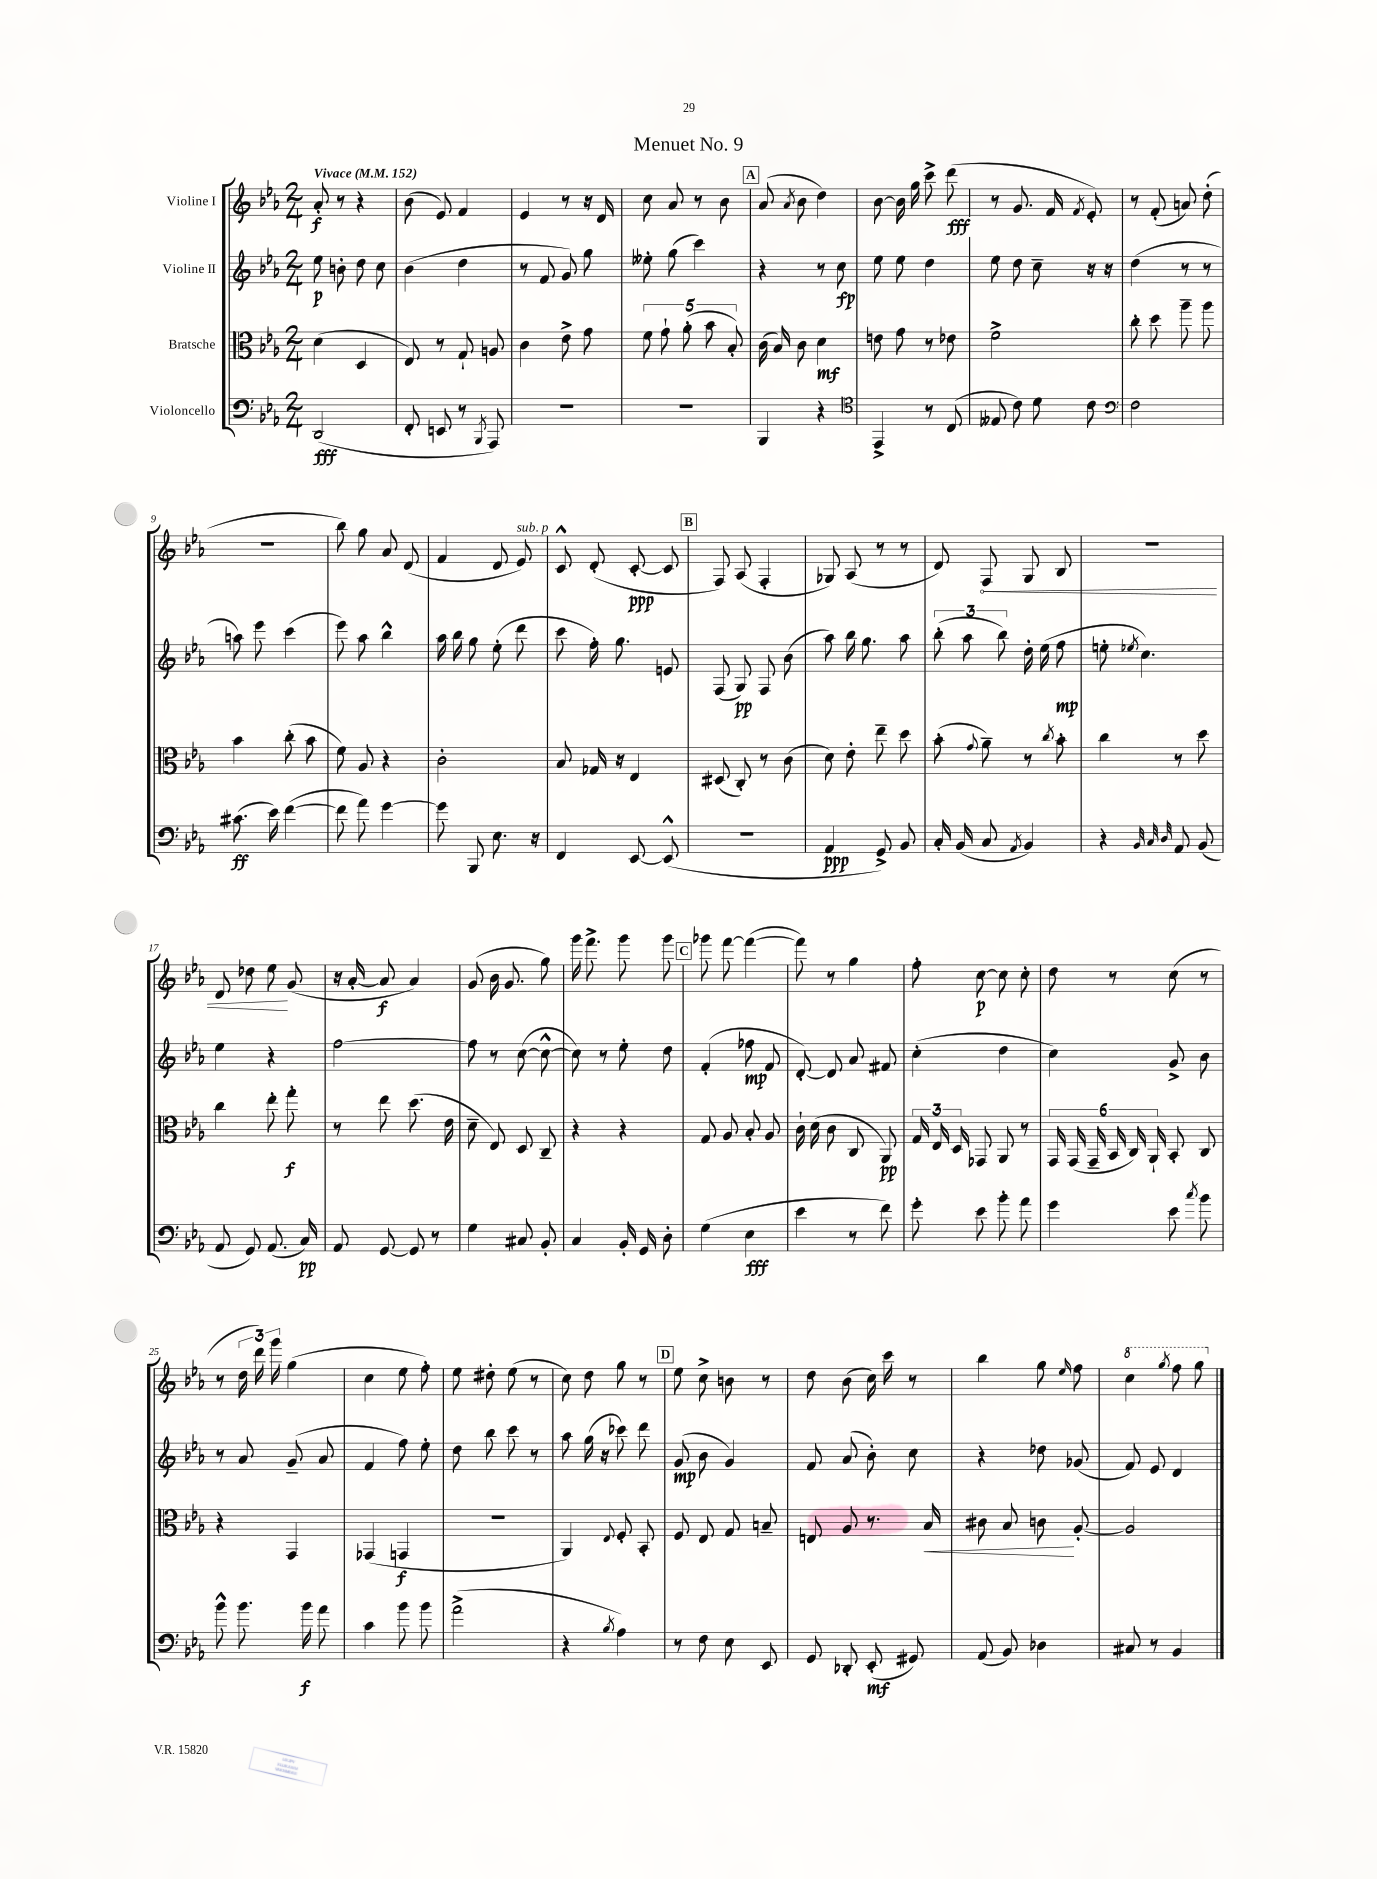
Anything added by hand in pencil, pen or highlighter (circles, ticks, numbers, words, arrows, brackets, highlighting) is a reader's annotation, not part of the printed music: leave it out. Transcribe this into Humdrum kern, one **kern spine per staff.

**kern	**kern	**kern	**kern
*staff4	*staff3	*staff2	*staff1
*clefF4	*clefC3	*clefG2	*clefG2
*k[b-e-a-]	*k[b-e-a-]	*k[b-e-a-]	*k[b-e-a-]
*M2/4	*M2/4	*M2/4	*M2/4
*MM152	*MM152	*MM152	*MM152
(2DD	(4d	8ee-	8a-'
.	.	8b'	8r
.	4D	8dd	4r
.	.	8cc	.
=	=	=	=
8FF'	8E-)	(4b-	(8b-
8EE	8r	.	8e-)
8r	8G`	4dd	4f
8qBBB-	.	.	.
8AAA-)	8A	.	.
=	=	=	=
2r	4c	8r	4e-
.	.	8f	.
.	8e-^	8g)	8r
.	8g	8gg	16r
.	.	.	16d
=	=	=	=
2r	10f	8ee--'	8cc
.	10g`	.	.
.	.	(8gg	8a-
.	(10a-'	.	.
.	.	4ccc)	8r
.	10b-	.	.
.	.	.	8b-
.	10B-')	.	.
=	=	=	=
4BBB-	(16c	4r	(8a-
.	16B-)	.	.
.	.	.	8qa-
.	8c	.	8b-
4r	4d	8r	4dd)
.	.	8cc	.
=	=	=	=
*clefC4	*	*	*
4EE-^	8e	8ee-	[8b-
.	8g	8ee-	16b-]
.	.	.	16gg
8r	8r	4dd	8ccc^
(8C	8e-	.	(8ddd
=	=	=	=
8E--	2f^	8ee-	8r
8c)	.	8dd	8.g
8d	.	8cc~	.
.	.	.	16f
.	.	.	8qf
8c	.	16r	8e-')
.	.	16r	.
=	=	=	=
*clefF4	*	*	*
2F	8cc'	(4dd	8r
.	8dd	.	(8f'
.	8aa-~	8r	8a)
.	8aa-	8r	(8dd'
=	=	=	=
(8.c#	4b-	8aa)	2r
.	.	8eee-	.
16e-)	.	.	.
([4f	(8cc'	(4ccc	.
.	8b-	.	.
=	=	=	=
8f]	8f)	8eee-)	8bb-)
8a-)	8A-	8aa-	8gg
[4g	4r	4bb-^^	8a-
.	.	.	(8d
=	=	=	=
8g]	2c'	16aa-	4f
.	.	16bb-	.
8BBB-	.	8gg	.
8.E-	.	(8ee-'	8d
.	.	8ddd	8e-)
16r	.	.	.
=	=	=	=
4FF	8B-	8ccc	8c^^
.	16G-	16ff')	(8d'
.	16r	8.gg	.
[8EE-	4E-	.	[8c'
(8EE-^^]	.	8e	8c]
=	=	=	=
2r	(8D#	(8F	8F)
.	8C')	8G)	(8A-
.	8r	8F	4F'
.	(8c	(8b-	.
=	=	=	=
4AA-	8d)	8aa-)	8G-)
.	8e-'	16bb-	(8A-
.	.	8.gg	.
8GG^)	8ee-~	.	8r
8BB-	8dd	8aa-	8r
=	=	=	=
16C'	(8b-'	(12bb-'	8d)
(16BB-	.	.	.
.	.	12aa-	.
.	8qqg	.	.
8C	8a-~)	.	8F
.	.	12bb-)	.
8qAA-	.	.	.
4BB-)	8r	16dd'	8G
.	.	(16ee-	.
.	8qcc	.	.
.	8b-'	8ff	8B-
=	=	=	=
4r	4cc	8ee'	2r
.	.	8qee-	.
.	.	4.cc)	.
32qqBB-	.	.	.
32qqC	.	.	.
32qqD	.	.	.
8AA-	8r	.	.
(8BB-	8dd	.	.
=	=	=	=
8AA-	4cc	4ee-	8d
8GG)	.	.	8dd-
(8.AA-	8ee-'	4r	8ee-
.	8gg'	.	(8g
16C)	.	.	.
=	=	=	=
8AA-	8r	[2ff	16r
.	.	.	[16a-'
[8GG	8ee-	.	8a-]
8GG]	(8.dd	.	4a-)
8r	.	.	.
.	16e-	.	.
=	=	=	=
4G	8d~	8ff]	(8g
.	8E-)	8r	16b-
.	.	.	8.g
8C#	8D	([8cc	.
8BB-'	8C~	8cc^^_	8gg)
=	=	=	=
4C	4r	8cc])	16ggg
.	.	.	8.fff^
.	.	8r	.
16BB-'	4r	8ee-'	8ggg
16GG	.	.	.
8D'	.	8dd	8ggg
=	=	=	=
(4G	8G	(4f'	8ggg-
.	8A-	.	[8fff
4E-	8B-'	8ff-	(4fff_
.	8A-	8f	.
=	=	=	=
4e-	16c`	[8d')	8fff])
.	(16d	.	.
.	8c	8d]	8r
8r	8C	8a-	4gg
8f)	8AA-)	8f#	.
=	=	=	=
8g'	24G	(4cc'	8ff'
.	24E-	.	.
.	24D	.	.
8e-	8GG-	.	[8cc
8b-'	8AA-	4dd	8cc]
8a-	8r	.	8cc'
=	=	=	=
4g	24GG	4cc)	8dd
.	(24GG	.	.
.	24GG~	.	.
.	24BB-	.	8r
.	24C)	.	.
.	24AA-`	.	.
8e-	8BB-'	8g^	(8cc
8qcc	.	.	.
8b-	8C	8b-	8r
=	=	=	=
8b-^^	4r	8r	8r
8.b-	.	8a-	24dd
.	.	.	24ddd)
.	.	.	24ggg
.	4GG	(8g~	(4gg
16b-	.	.	.
8a-	.	8a-	.
=	=	=	=
4c	(4GG-	4f	4cc
8b-	4GG	8ff)	8ee-
8b-	.	8ee-'	8ff')
=	=	=	=
(2a-^	2r	8dd	8ee-
.	.	8bb-	8dd#'
.	.	8ccc	(8ee-
.	.	8r	8r
=	=	=	=
4r	4AA-)	8aa-	8cc)
.	.	(16gg	8dd
.	.	16r	.
8qB-	8qqE-	.	.
4A-)	8F'	8ccc-)	8gg
.	8BB-'	8ddd	8r
=	=	=	=
8r	8F	(8g	8ee-
8F	8E-	8b-	8cc^
8E-	8G	4g)	8b
8EE-	8B~	.	8r
=	=	=	=
8GG	8E	8f	8dd
8DD-'	8A-	(8a-	(8b-
(8EE-'	8.r	8b-')	16cc)
.	.	.	16ccc
8GG#)	.	8cc	8r
.	16B-	.	.
=	=	=	=
(8AA-	8c#	4r	4bb-
8BB-)	8B-	.	.
4D-	8c	8dd-	8gg
.	.	.	16qqee-
.	[8A-'	(8g-	8ff
=	=	=	=
8C#	2A-]	8f)	4ccc
8r	.	8e-	.
.	.	.	8qggg
4BB-	.	4d	8fff
.	.	.	8ggg
==	==	==	==
*-	*-	*-	*-
